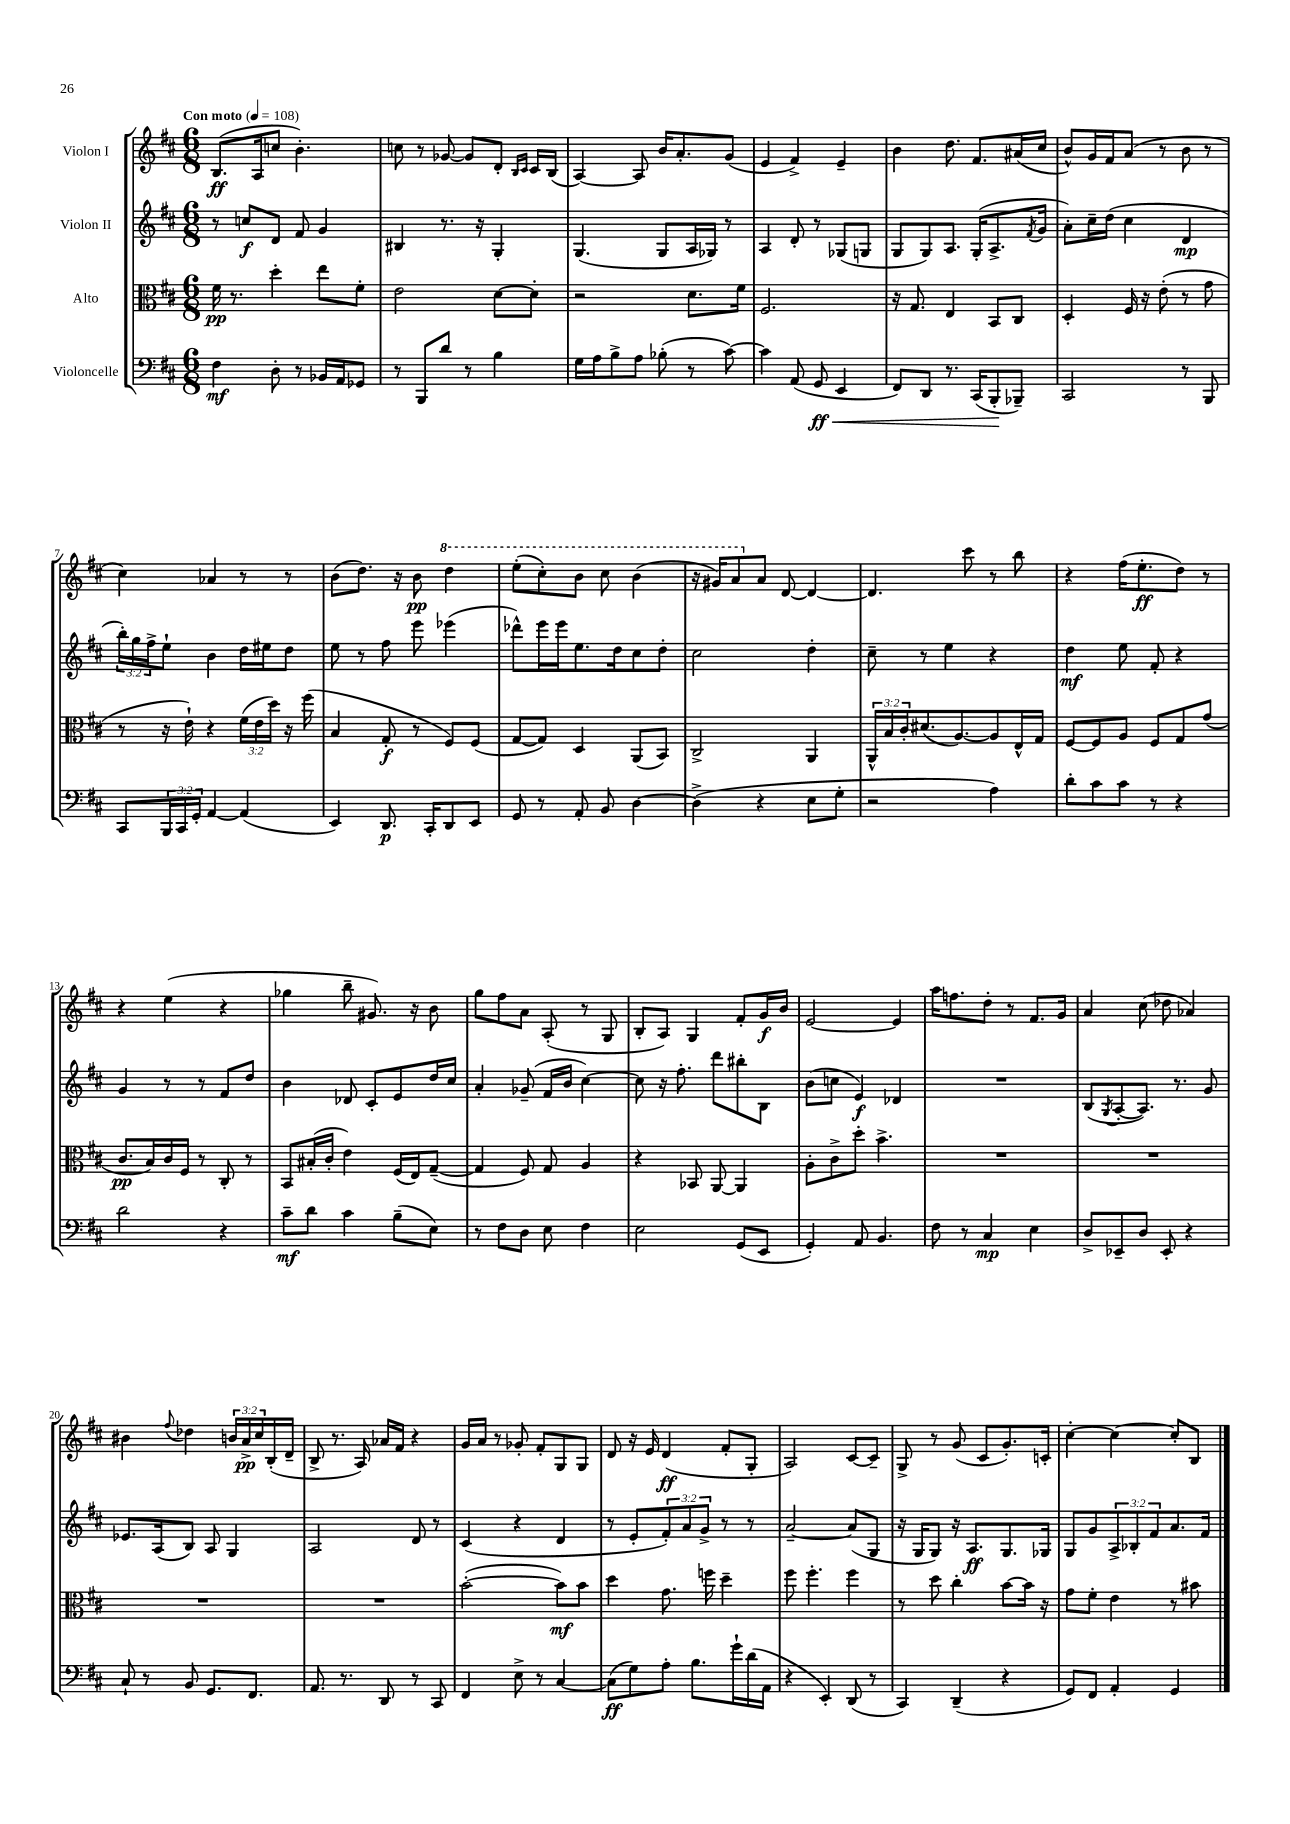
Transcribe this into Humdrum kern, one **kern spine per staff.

**kern	**dynam	**kern	**dynam	**kern	**dynam	**kern	**dynam
*part4	*part4	*part3	*part3	*part2	*part2	*part1	*part1
*staff4	*staff4	*staff3	*staff3	*staff2	*staff2	*staff1	*staff1
*I"Violoncelle	*	*I"Alto	*	*I"Violon II	*	*I"Violon I	*
*clefF4	*	*clefC3	*	*clefG2	*	*clefG2	*
*k[f#c#]	*	*k[f#c#]	*	*k[f#c#]	*	*k[f#c#]	*
*M6/8	*	*M6/8	*	*M6/8	*	*M6/8	*
*MM108	*	*MM108	*	*MM108	*	*MM108	*
=1	=1	=1	=1	=1	=1	=1	=1
!	!	!	!	!	!	!LO:TX:a:B:t=Con moto	!
4F#\	mf	16f#\	pp	8r	.	(8.B/L	ff
.	.	8.r	.	.	.	.	.
.	.	.	.	8ccn/L	f	.	.
.	.	.	.	.	.	16A/k	.
8D'\	.	4dd'\	.	8d/J	.	8ccn/J	.
8r	.	.	.	8f#/	.	4.b'\)	.
16BB-X/LL	.	8ee\L	.	4g/	.	.	.
16AA/J	.	.	.	.	.	.	.
8GG-X/J	.	8f#'\J	.	.	.	.	.
=2	=2	=2	=2	=2	=2	=2	=2
8r	.	2e\	.	4B#X/	.	8ccn\	.
8BBB/L	.	.	.	.	.	8r	.
8d/J	.	.	.	8.r	.	[8g-X/	.
8r	.	.	.	.	.	8g-/L]	.
.	.	.	.	16r	.	.	.
4B\	.	[8d\L	.	4G'/	.	8d'/J	.
.	.	.	.	.	.	16qqB/LL	.
.	.	.	.	.	.	16qqc#/JJ	.
.	.	8d'\J]	.	.	.	16c#/LL	.
.	.	.	.	.	.	(16B/JJ	.
=3	=3	=3	=3	=3	=3	=3	=3
16G\LL	.	2r	.	(4.G/	.	[4A/)	.
16A\J	.	.	.	.	.	.	.
8B^\	.	.	.	.	.	.	.
8A\J	.	.	.	.	.	8A/]	.
(8B-X'\	.	.	.	8G/L	.	16b/KL	.
.	.	.	.	.	.	8.a'/	.
8r	.	8.d\L	.	16A/L	.	.	.
.	.	.	.	16G-X/JJ)	.	.	.
[8c#\)	.	.	.	8r	.	(8g/J	.
.	.	16f#\Jk	.	.	.	.	.
=4	=4	=4	=4	=4	=4	=4	=4
4c#\]	.	2.F#/	.	4A/	.	4e/	.
(8AA/	.	.	.	8d'/	.	4f#^/)	.
!	!LO:HP:b	!	!	!	!	!	!
8GG/	< ff	.	.	8r	.	.	.
4EE/	.	.	.	(8G-X/L	.	4e~/	.
.	.	.	.	8Gn/J	.	.	.
=5	=5	=5	=5	=5	=5	=5	=5
8FF#/L)	.	16r	.	8G/L	.	4b\	.
.	.	8.G/	.	.	.	.	.
8DD/J	.	.	.	8G/)	.	.	.
8.r	.	4E/	.	8.A/J	.	8.dd\	.
(16CC#/KL	.	.	.	(16G'/KL	.	8.f#/L	.
8BBB'/	.	8BB/L	.	8.A^/	.	.	.
8BBB-X~/J)	[	8C#/J	.	.	.	(16a#X/L	.
.	.	.	.	8qf#/	.	.	.
.	.	.	.	16g/Jk	.	16cc#/JJ	.
=6	=6	=6	=6	=6	=6	=6	=6
2CC#/	.	4D'/	.	8a'\L)	.	8b^^/L)	.
.	.	.	.	16cc#~\L	.	16g/L	.
.	.	.	.	(16dd\JJ	.	16f#/J	.
.	.	16F#/	.	4cc#\	.	(8a/J	.
.	.	16r	.	.	.	.	.
.	.	(8e'\	.	.	.	8r	.
8r	.	8r	.	4d/	mp	8b\	.
8BBB/	.	8g\	.	.	.	8r	.
!!LO:LB:g=z
=7	=7	=7	=7	=7	=7	=7	=7
8CC#/L	.	8r	.	24bb'\LL)	.	4cc#\)	.
.	.	.	.	24gg\	.	.	.
.	.	.	.	24ff#^\J	.	.	.
24BBB/L	.	16r	.	8ee`\J	.	.	.
24CC#/	.	.	.	.	.	.	.
.	.	16e`\)	.	.	.	.	.
24GG'/JJ	.	.	.	.	.	.	.
[4AA/	.	4r	.	4b\	.	4a-X/	.
(4AA/]	.	(24f#\LL	.	16dd\LL	.	8r	.
.	.	24e\	.	.	.	.	.
.	.	.	.	16ee#X\J	.	.	.
.	.	24dd\JJ)	.	.	.	.	.
.	.	16r	.	8dd\J	.	8r	.
.	.	(16ff#\	.	.	.	.	.
=8	=8	=8	=8	=8	=8	=8	=8
4EE/)	.	4B/	.	8ee\	.	(8b\L	.
.	.	.	.	8r	.	8.dd\J)	.
8.DD/	p	8G'/	f	8ff#\	.	.	.
.	.	.	.	.	.	16r	.
.	.	8r	.	8eee\	.	8b\	pp
16CC#'/KL	.	.	.	.	.	.	.
*	*	*	*	*	*	*8va	*
8DD/	.	8F#/L)	.	(4eee-X\	.	4ddd\	.
8EE/J	.	(8F#/J	.	.	.	.	.
=9	=9	=9	=9	=9	=9	=9	=9
8GG/	.	[8G/L	.	8ddd-X^^\L)	.	(8eee'\L	.
8r	.	8G/J])	.	16eee\L	.	8ccc#'\)	.
.	.	.	.	16eee\J	.	.	.
8AA'/	.	4D/	.	8.ee\	.	8bb\J	.
8BB/	.	.	.	.	.	8ccc#\	.
.	.	.	.	16dd\k	.	.	.
[4D\	.	(8AA/L	.	8cc#\	.	(4bb\	.
.	.	8BB/J)	.	8dd'\J	.	.	.
=10	=10	=10	=10	=10	=10	=10	=10
(4D^\]	.	2C#^/	.	2cc#\	.	16r	.
.	.	.	.	.	.	16gg#X/KL)	.
.	.	.	.	.	.	8aa/	.
*	*	*	*	*	*	*X8va	*
4r	.	.	.	.	.	8a/J	.
.	.	.	.	.	.	[8d/	.
8E\L	.	4AA/	.	4dd'\	.	4d/_	.
8G'\J	.	.	.	.	.	.	.
=11	=11	=11	=11	=11	=11	=11	=11
2r	.	24AA^^/LL	.	8cc#~\	.	4.d/]	.
.	.	24B/	.	.	.	.	.
.	.	24c#'/J	.	.	.	.	.
.	.	(8.d#X/	.	8r	.	.	.
.	.	.	.	4ee\	.	.	.
.	.	[8.A/)	.	.	.	.	.
.	.	.	.	.	.	8ccc#\	.
4A\)	.	8A/]	.	4r	.	8r	.
.	.	16E^^/L	.	.	.	8bb\	.
.	.	16G/JJ	.	.	.	.	.
=12	=12	=12	=12	=12	=12	=12	=12
8d'\L	.	[8F#/L	.	4dd\	mf	4r	.
8c#\	.	8F#/]	.	.	.	.	.
8c#\J	.	8A/J	.	8ee\	.	(16ff#\KL	.
.	.	.	.	.	.	8.ee'\	ff
8r	.	8F#/L	.	8f#'/	.	.	.
4r	.	8G/	.	4r	.	8dd\J)	.
.	.	(8g/J	.	.	.	8r	.
!!LO:LB:g=z
=13	=13	=13	=13	=13	=13	=13	=13
2d\	.	8.c#/L	pp	4g/	.	4r	.
.	.	16B/L)	.	.	.	.	.
.	.	16c#/	.	8r	.	(4ee\	.
.	.	16F#/JJ	.	.	.	.	.
.	.	8r	.	8r	.	.	.
4r	.	8C#'/	.	8f#/L	.	4r	.
.	.	8r	.	8dd/J	.	.	.
=14	=14	=14	=14	=14	=14	=14	=14
8c#~\L	mf	8BB/L	.	4b\	.	4gg-X\	.
8d\J	.	(16B#X'/L	.	.	.	.	.
.	.	16c#'/JJ	.	.	.	.	.
4c#\	.	4e\)	.	8d-X/	.	8bb~\	.
.	.	.	.	8c#'/L	.	8.g#X/)	.
(8B~\L	.	(16F#/LL	.	8e/	.	.	.
.	.	16E/J)	.	.	.	16r	.
8E\J)	.	([8G~/J	.	16dd/L	.	8b\	.
.	.	.	.	16cc#/JJ	.	.	.
=15	=15	=15	=15	=15	=15	=15	=15
8r	.	4G/]	.	4a'/	.	8gg\L	.
8F#\L	.	.	.	.	.	8ff#\	.
8D\J	.	8F#/)	.	(8g-X~/	.	8a\J	.
8E\	.	8G/	.	16f#/LL	.	(8A'/	.
.	.	.	.	16b/JJ	.	.	.
4F#\	.	4A/	.	[4cc#\)	.	8r	.
.	.	.	.	.	.	8G/	.
=16	=16	=16	=16	=16	=16	=16	=16
2E\	.	4r	.	8cc#\]	.	8B'/L	.
.	.	.	.	16r	.	8A/J)	.
.	.	.	.	8.ff#'\	.	.	.
.	.	8BB-X/	.	.	.	4G/	.
.	.	[8AA/	.	8ddd\L	.	.	.
(8GG/L	.	4AA/]	.	8bb#X'\	.	8f#'/L	.
8EE/J	.	.	.	8B\J	.	16g/L	f
.	.	.	.	.	.	16b/JJ	.
=17	=17	=17	=17	=17	=17	=17	=17
4GG'/)	.	8A'\L	.	(8b\L	.	[2e/	.
.	.	8c#^\	.	8ccn\J	.	.	.
8AA/	.	8dd'\J	.	4e/)	f	.	.
4.BB/	.	4.b^\	.	.	.	.	.
.	.	.	.	4d-X/	.	4e/]	.
=18	=18	=18	=18	=18	=18	=18	=18
8F#\	.	2.r	.	2.r	.	16aa\KL	.
.	.	.	.	.	.	8.ffn\	.
8r	.	.	.	.	.	.	.
4C#/	mp	.	.	.	.	8dd'\J	.
.	.	.	.	.	.	8r	.
4E\	.	.	.	.	.	8.f#/L	.
.	.	.	.	.	.	16g/Jk	.
=19	=19	=19	=19	=19	=19	=19	=19
8D^/L	.	2.r	.	(8B/L	.	4a/	.
.	.	.	.	8qG/	.	.	.
8EE-X~/	.	.	.	[8A'/	.	.	.
8D/J	.	.	.	8.A/J])	.	(8cc#\	.
8EE-'/	.	.	.	.	.	8dd-X\	.
.	.	.	.	8.r	.	.	.
4r	.	.	.	.	.	4a-X/)	.
.	.	.	.	8g/	.	.	.
!!LO:LB:g=z
=20	=20	=20	=20	=20	=20	=20	=20
8C#`/	.	2.r	.	8.e-X/L	.	4b#X\	.
8r	.	.	.	.	.	.	.
.	.	.	.	(16A/k	.	.	.
.	.	.	.	.	.	8qqff#/	.
8BB/	.	.	.	8B/J)	.	4dd-X\	.
8.GG/L	.	.	.	8A/	.	.	.
.	.	.	.	4G/	.	24bn/LL	.
.	.	.	.	.	.	24a^/	pp
8.FF#/J	.	.	.	.	.	.	.
.	.	.	.	.	.	24cc#/	.
.	.	.	.	.	.	(16B'/	.
.	.	.	.	.	.	16d~/JJ	.
=21	=21	=21	=21	=21	=21	=21	=21
8.AA/	.	2.r	.	2A/	.	8B^/	.
.	.	.	.	.	.	8.r	.
8.r	.	.	.	.	.	.	.
.	.	.	.	.	.	16A/)	.
8DD/	.	.	.	.	.	16a-X/LL	.
.	.	.	.	.	.	16f#/JJ	.
8r	.	.	.	8d/	.	4r	.
8CC#/	.	.	.	8r	.	.	.
=22	=22	=22	=22	=22	=22	=22	=22
4FF#/	.	([2b'\	.	(4c#/	.	16g/LL	.
.	.	.	.	.	.	16a/JJ	.
.	.	.	.	.	.	8r	.
8E^\	.	.	.	4r	.	8g-X'/	.
8r	.	.	.	.	.	8f#'/L	.
[4C#/	.	8b\L])	mf	4d/	.	8G/	.
.	.	8b\J	.	.	.	8G/J	.
=23	=23	=23	=23	=23	=23	=23	=23
(8C#\L]	ff	4dd\	.	8r	.	8d/	.
8G\)	.	.	.	8e'/L	.	16r	.
.	.	.	.	.	.	16e/	.
8A'\J	.	8.g\	.	12f#'/)	.	(4d/	ff
.	.	.	.	12a/	.	.	.
8.B\L	.	.	.	.	.	.	.
.	.	.	.	12g^/J	.	.	.
.	.	16ffn\	.	.	.	.	.
.	.	4dd~\	.	8r	.	8f#'/L	.
16g`\L	.	.	.	.	.	.	.
(16d\	.	.	.	8r	.	8G'/J	.
16AA\JJ	.	.	.	.	.	.	.
=24	=24	=24	=24	=24	=24	=24	=24
4r	.	8ff#\	.	[2a~/	.	2A/)	.
.	.	4.ff#'\	.	.	.	.	.
4EE'/)	.	.	.	.	.	.	.
(8DD/	.	4ff#\	.	(8a/L]	.	[8c#/L	.
8r	.	.	.	8G/J	.	8c#~/J]	.
=25	=25	=25	=25	=25	=25	=25	=25
4CC#/)	.	8r	.	16r	.	8G^/	.
.	.	.	.	16G/KL	.	.	.
.	.	8dd\	.	8G/J)	.	8r	.
(4DD~/	.	4cc#'\	.	16r	.	(8g/	.
.	.	.	.	8.A/L	ff	.	.
.	.	.	.	.	.	8c#/L	.
4r	.	[8b\L	.	8.G/	.	8.g'/)	.
.	.	16b\Jk]	.	.	.	.	.
.	.	16r	.	16G-X/Jk	.	16cn'/Jk	.
=26	=26	=26	=26	=26	=26	=26	=26
8GG/L)	.	8g\L	.	8G/L	.	[4cc#'\	.
8FF#/J	.	8f#'\J	.	8g/	.	.	.
4AA'/	.	4e\	.	12A^/	.	4cc#\_	.
.	.	.	.	12B-X'/	.	.	.
.	.	.	.	12f#/	.	.	.
4GG/	.	8r	.	8.a/	.	8cc#'/L]	.
.	.	8b#X\	.	.	.	8B/J	.
.	.	.	.	16f#/Jk	.	.	.
==	==	==	==	==	==	==	==
*-	*-	*-	*-	*-	*-	*-	*-
